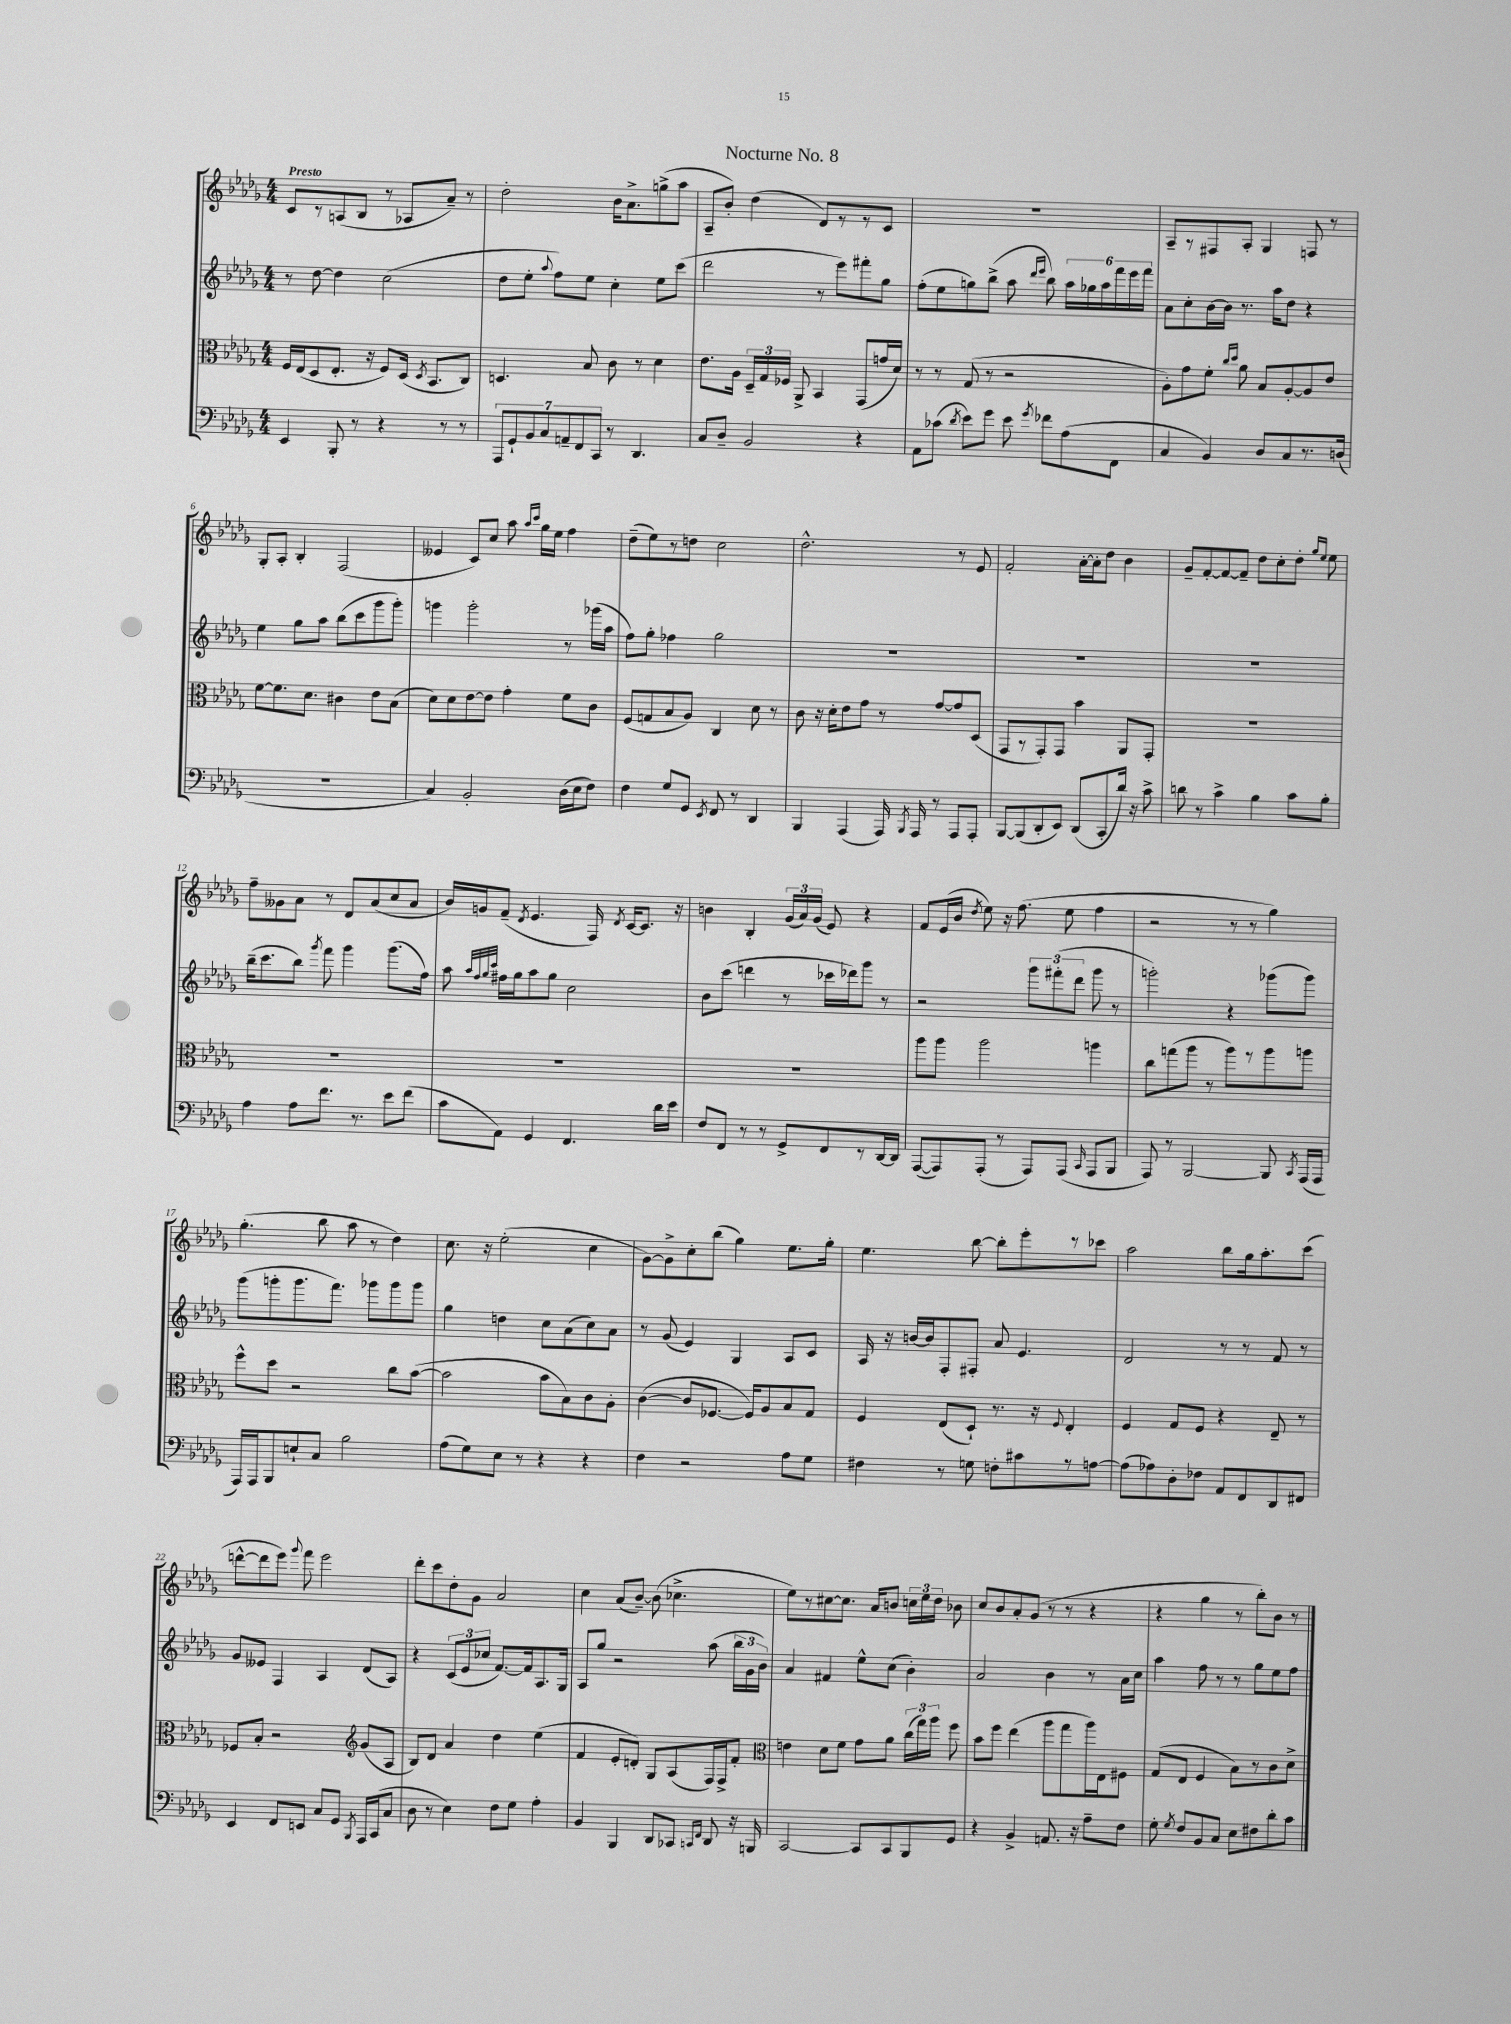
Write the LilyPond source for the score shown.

\header { title = "Nocturne No. 8" }
<<
\new StaffGroup <<
\new Staff = "s0" {
    \clef treble \key des \major \numericTimeSignature \time 4/4 \tempo "Presto"
    \autoBeamOff c'8[ r8 a8( bes8] r8 aes8[ aes'8]--) r8 |
    des''2-. bes'16[ aes'8.-> g''8->( aes''8] |
    aes8[-- bes'8]-.) des''4( des'8[) r8 r8 c'8] |
    R1 |
    aes8[-- r8 fis8 aes8]-. ges4 f8 r8 |
    ges8[-. aes8]-. bes4-. f2( |
    eeses'4 c'8[) c''8] aes''8 \grace { aes''16[ c'''16] } ges''16[ ees''16] f''4 |
    des''8[--( ees''8) r8 d''8] c''2 |
    des''2.-^ r8 ees'8 |
    f'2-. aes'16[~-. aes'16-. des''8] bes'4 |
    ges'8[-- f'8~-. f'8~ f'8]-- des''8[ c''8-. des''8]-. \grace { ges''16[ ees''16] } ees''8 |
    f''8[-- geses'8 aes'8] r8 des'8[ aes'8( c''8 aes'8] |
    bes'16[) g'16 f'8]--( \acciaccatura { des'8 } ees'4. f16) \acciaccatura { des'8 } c'16[~ c'8.] r16 |
    b'4 bes4-. \tuplet 3/2 { ges'16[( aes'16) ges'16]( } ees'8) r4 |
    f'8[ ees'16( bes'16] \acciaccatura { des''8 } ees''8) r16 f''8.( ees''8 f''4 |
    r2 r8 r8 ges''4) |
    ges''4.-.( bes''8 aes''8 r8 des''4) |
    c''8. r16 ees''2-.( c''4 |
    ges'8[~) ges'8-> c''8-. bes''8]( ges''4) ees''8.[ ges''16]-. |
    ees''4. bes''8~ bes''8[-. ees'''8-. r8 ces'''8] |
    aes''2 bes''8[ ges''16 aes''8.-. c'''8]( |
    d'''8[~-^ d'''8 ees'''8]) \appoggiatura { ges'''8 } f'''8 ees'''2 |
    des'''8[-. c'''8 des''8-. ges'8] aes'2 |
    c''4 aes'8[( bes'8]~--) bes'8( ces''4.-> |
    ees''8[) r8 cis''8~ cis''8.] aes'16[ b'8] \tuplet 3/2 { c''16[ ees''16 des''16] } bes'8 |
    c''8[ bes'8 aes'8-. ges'8]( r8 r8 r4 |
    r4 ges''4 r8 bes''8[-.) bes'8] r8 \bar "|." |
}
\new Staff = "s1" {
    \clef treble \key des \major \numericTimeSignature \time 4/4
    \autoBeamOff r8 des''8~ des''4 c''2( |
    des''8[ ees''8]-. \appoggiatura { aes''8 } f''8[) ees''8] c''4-. ees''8[ c'''8]( |
    des'''2 r8 ees'''8[) fis'''8-. ges''8] |
    f''8[-.( ees''8 g''8) bes''8]->( aes''8 \grace { des'''16[ ees'''16] } bes''8) \tuplet 6/4 { aes''16[ ges''16 aes''16 f'''16 ees'''16 f'''16] } |
    aes'8[ c''8-. bes'16~ bes'16] r8. aes''16[ des''8] r4 |
    ees''4 ges''8[ aes''8] bes''8[( c'''8 ges'''8 ges'''8]-.) |
    g'''4 g'''2-. r8 ges'''16[( aes''16] |
    f''8[) ges''8]-. fes''4 ges''2 |
    R1 |
    R1 |
    R1 |
    bes''16[--( c'''8. bes''8]) \acciaccatura { ges'''8 } f'''8 ges'''4 ges'''8.[( f''16]) |
    aes''8 \grace { aes''32[ f''32 ges''32 c'''32] } fis''16[ ges''16 aes''8 ges''8] c''2 |
    bes'8[ c'''8]( d'''4 r8 ces'''16[ des'''16) ges'''8] r8 |
    r2 \tuplet 3/2 { ges'''8[ fis'''8-.( des'''8] } ges'''8 r8 |
    g'''2-.) r4 ges'''8[( ges'''8]) |
    ges'''8[( g'''8-. g'''8. f'''8.]) ges'''8[ ges'''8 ges'''8] |
    ges''4 d''4 c''8[ aes'8( c''8) aes'8] |
    r8 ges'8( ees'4) ges4 aes8[ c'8] |
    aes16 r16 b'16[~ b'16 f8-. fis8]-. aes'8 ees'4. |
    des'2 r8 r8 f'8 r8 |
    ges'8[ eeses'8] f4 aes4 des'8[( aes8]) |
    r4 \tuplet 3/2 { c'8[( ees'8 ces''8] } f'8.[~) f'16 aes8. ges16] |
    aes8[ ges''8] r2 aes''8( \tuplet 3/2 { bes''16[ ges'16 bes'16]) } |
    aes'4 fis'4 ees''8[-^ c''8]( bes'4-.) |
    aes'2 bes'4 r8 aes'16[ c''16] |
    aes''4 f''8 r8 r8 ges''8[ ees''8 f''8] \bar "|." |
}
\new Staff = "s2" {
    \clef alto \key des \major \numericTimeSignature \time 4/4
    \autoBeamOff f16[ ees16( des8 ees8.]-. r16 f8[) des16]( \acciaccatura { des8 } bes,8.[ c8]) |
    d4. bes8 c'8 r8 des'4 |
    ees'8.[ aes16] \tuplet 3/2 { des16[-- ges16 fes16] } aes,8-> bes,4 ges,8[( g'16 des'16]) |
    r8 r8 ges8( r8 r2 |
    aes8[-.) ges'8 f'8]-. \grace { c''16[ des''16] } aes'8 bes8[ aes8~-. aes8 ees'8] |
    f'8[~ f'8. des'8.] cis'4 ees'8[ bes8]( |
    des'8[) des'8 ees'8~ ees'8] ges'4-. f'8[ c'8] |
    f8[( g8 bes8 aes8]) c4 des'8 r8 |
    c'8 r16 des'16[-. ees'8 ges'8] r8 ges'8[~ ges'8 des8]( |
    ges,8[ r8 ges,8-.) ges,8] bes'4 aes,8[ ges,8]-. |
    R1 |
    R1 |
    R1 |
    R1 |
    aes''8[ aes''8] aes''2 a''4 |
    c''8[ g''8( aes''8] r8 aes''8[) r8 aes''8 a''8] |
    f''8[-^ des''8] r2 c''8[ bes'8]~( |
    bes'2 bes'8[ bes8) c'8 aes8]-. |
    c'4~( c'8[ fes8.]~ fes16[) aes8 bes8 ges8] |
    f4 ees8[( des8]-!) r8. r16 \appoggiatura { f8 } ees4-. |
    f4 ges8[ f8] r4 ees8-- r8 |
    fes8[ bes8]-. r2 \clef treble ges'8[( aes8] |
    bes8[) des'8] aes'4 des''4 ees''4( |
    f'4 ees'8[-. d'8]-.) ges8[ aes8( f16) f16-> f'8]-. |
    \clef alto e'4 des'8[ f'8] ges'8[ aes'8] \tuplet 3/2 { c''16[( ges''16) aes''16] } f''8 |
    bes'8[ f''8] ees''4( aes''8[ ges''8 aes''16) ees16 fis8] |
    ges8[( ees8] f4 bes8[) r8 c'8 des'8]-> \bar "|." |
}
\new Staff = "s3" {
    \clef bass \key des \major \numericTimeSignature \time 4/4
    \autoBeamOff ees,4 bes,,8-. r8 r4 r8 r8 |
    \tuplet 7/4 { aes,,8[ ges,8-! bes,8 c8 a,8-- f,8 c,8] } r8 des,4. |
    c8[ des8]-- bes,2 r4 |
    aes,8[ ces'8]( \acciaccatura { des'8 } ees'8[) ges'8] ees'8 \acciaccatura { ges'8 } fes'8[ aes8( f,8] |
    c4 bes,4) des8[ c8 r8. d16]( |
    R1 |
    c4) bes,2-. des16[( ees16 f8]) |
    f4 ges8[ ges,8] \acciaccatura { ees,8 } f,8 r8 des,4 |
    bes,,4 aes,,4( aes,,16) \acciaccatura { bes,,8 } aes,,16 r8 aes,,8[ aes,,8]-. |
    bes,,8[~ bes,,8( des,8-. ees,8]) des,8[( c,8-. des'16]) r16 c'8-> |
    d'8 r8 c'4-> bes4 c'8[ bes8]-. |
    aes4 aes8[ f'8.] r8. ees'8[ f'8]( |
    c'8[ aes,8]) ges,4 f,4. des'16[ ees'16] |
    f8[ f,8] r8 r8 ges,8[-> f,8 r8 des,16~ des,16] |
    aes,,8[~( aes,,8) aes,,8]-.( r8 aes,,8[) aes,,8]( \grace { c,16 } aes,,8[ bes,,8] |
    aes,,8) r8 bes,,2~ bes,,8 \acciaccatura { c,8 } aes,,16[( aes,,16] |
    aes,,16[) aes,,16 bes,,8 e8-! c8] bes2 |
    aes8[( ges8) ees8] r8 r4 r4 |
    f4 r2 aes8[ ges8] |
    fis4 r8 g8 f8[-. cis'8 r8 a8]~ |
    a8[( aes8) des8-. fes8] aes,8[ f,8 des,8 fis,8] |
    ees,4 f,8[ e,8] c8[ ges,8] \acciaccatura { bes,,8 } aes,,16[ c,16( c8] |
    des8 r8 ees4) f8[ ges8] aes4-. |
    bes,4 bes,,4 des,8[ ces,8] \grace { c,16[ f,16] } des,8 r16 b,,16 |
    c,2~ c,8[ c,8 bes,,8 ges,8] |
    r4 bes,4-> a,8. r16 aes8[-- f8] |
    ges8-. \acciaccatura { ges8 } f8[ bes,8 c8] ees8[ fis8 des'8-. c'8] \bar "|." |
}
>>
>>
